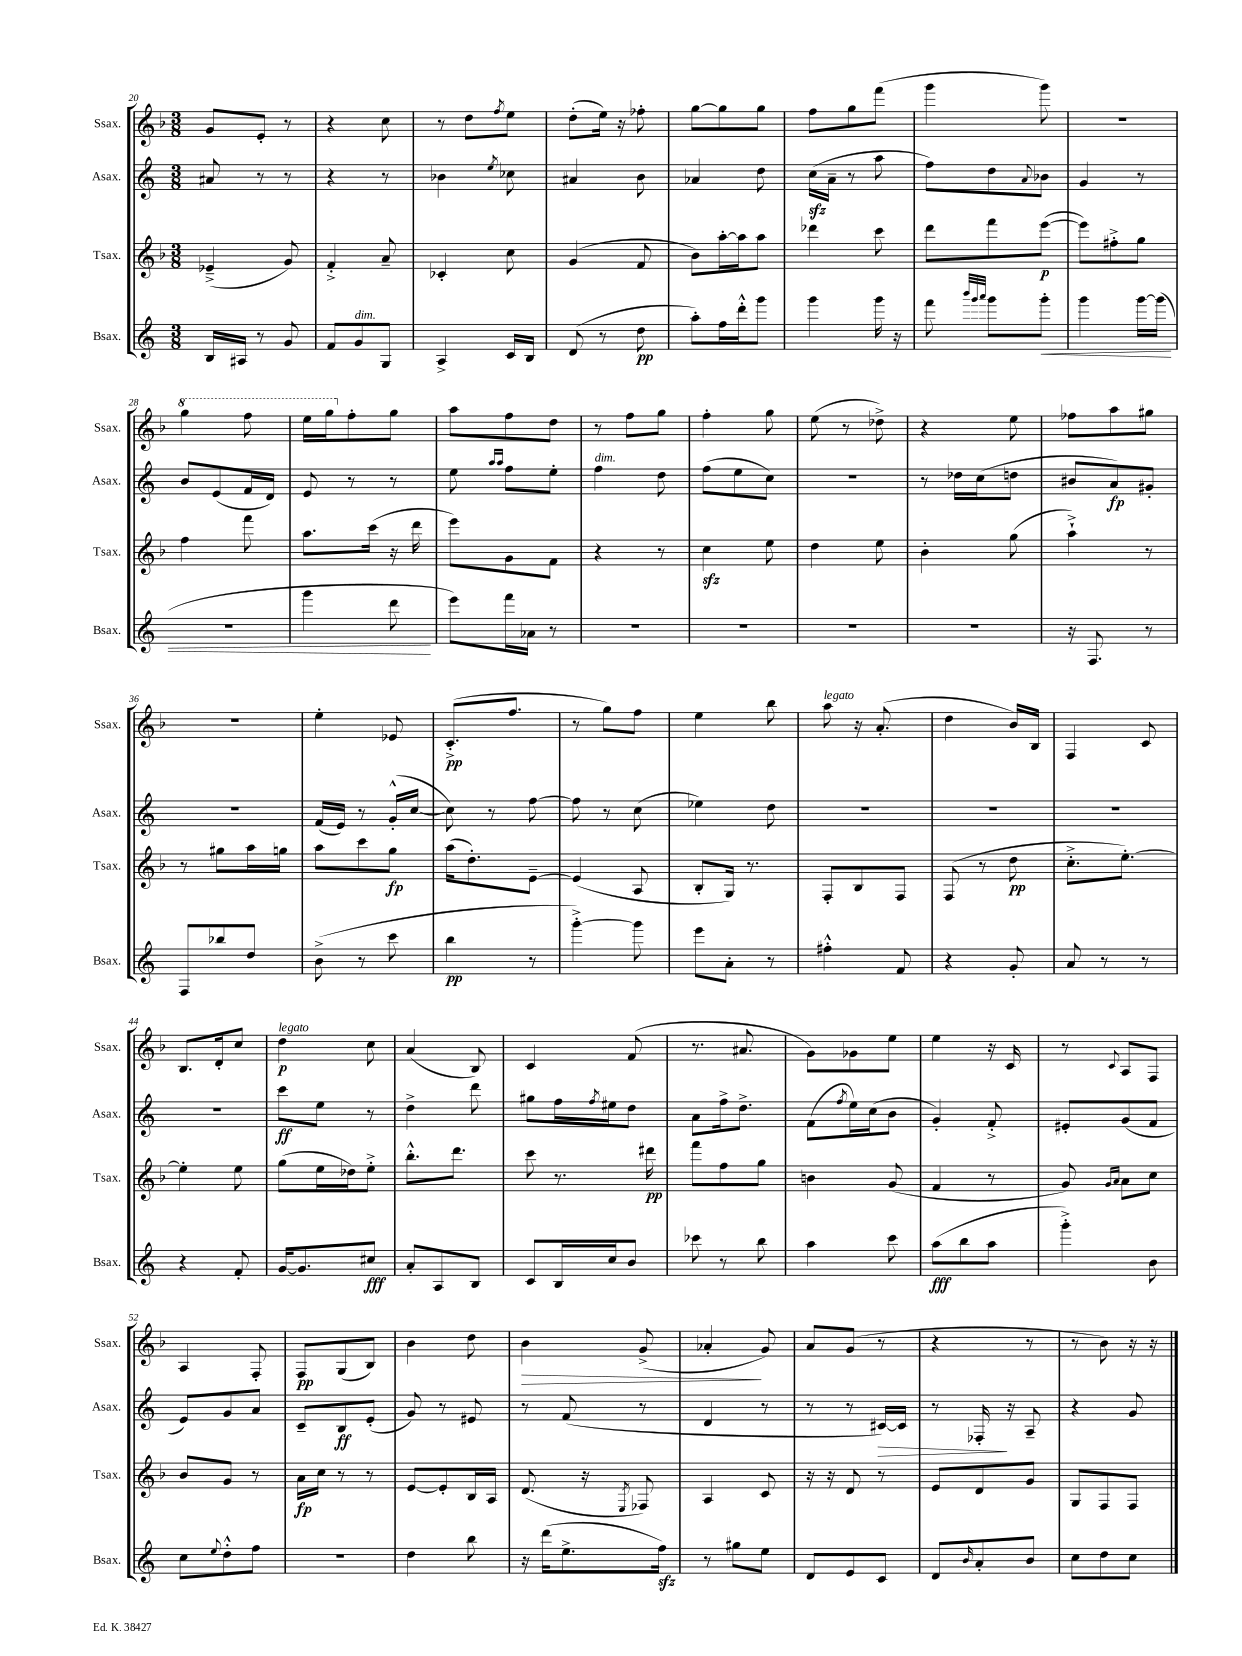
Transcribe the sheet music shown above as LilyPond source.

<<
\new StaffGroup <<
\new Staff = "s0" \with { instrumentName = "Ssax." shortInstrumentName = "Ssax." } {
    \clef treble \key f \major \numericTimeSignature \time 3/8
    g'8 e'8-. r8 |
    r4 c''8 |
    r8 d''8 \acciaccatura { f''8 } e''8 |
    d''8-.( e''16) r16 fes''8-. |
    g''8~ g''8 g''8 |
    f''8 g''8 f'''8( |
    g'''4 g'''8) |
    R4. |
    \ottava #1 g'''4 f'''8 |
    e'''16 g'''16 \ottava #0 f''8-. g''8 |
    a''8 f''8 d''8 |
    r8 f''8 g''8 |
    f''4-. g''8 |
    e''8( r8 des''8->) |
    r4 e''8 |
    fes''8 a''8 gis''8 |
    R4. |
    e''4-. ees'8 |
    c'8.-.->\pp( f''8. |
    r8 g''8) f''8 |
    e''4 bes''8 |
    a''8^\markup { \italic "legato" } r16 a'8.-.( |
    d''4 bes'16) bes16 |
    f4 c'8 |
    bes8. d'16-. c''8 |
    d''4\p^\markup { \italic "legato" } c''8 |
    a'4( bes8) |
    c'4 f'8( |
    r8. ais'8. |
    g'8) ges'8 e''8 |
    e''4 r16 c'16 |
    r8 \appoggiatura { c'8 } a8 f8 |
    a4 f8-. |
    f8\pp g8( bes8) |
    bes'4 d''8 |
    bes'4\> g'8->( |
    aes'4-.\! g'8) |
    a'8 g'8( r8 |
    r4 r8 |
    r8 bes'8) r16 r16 \bar "|." |
}
\new Staff = "s1" \with { instrumentName = "Asax." shortInstrumentName = "Asax." } {
    \clef treble \key c \major \numericTimeSignature \time 3/8
    ais'8 r8 r8 |
    r4 r8 |
    bes'4 \acciaccatura { e''8 } ces''8 |
    ais'4 b'8 |
    aes'4 d''8 |
    c''16\sfz( a'16-- r8 a''8 |
    f''8) d''8 \appoggiatura { a'8 } bes'8 |
    g'4 r8 |
    b'8 e'8( f'16 d'16) |
    e'8 r8 r8 |
    e''8 \grace { a''16 a''16 } f''8 e''8-. |
    f''4^\markup { \italic "dim." } d''8 |
    f''8( e''8 c''8) |
    R4. |
    r8 des''16 c''16( d''8 |
    bis'8 a'8\fp) gis'8-. |
    R4. |
    f'16( e'16) r8 g'16-.-^( c''16~ |
    c''8) r8 f''8~ |
    f''8 r8 c''8( |
    ees''4) d''8 |
    R4. |
    R4. |
    R4. |
    R4. |
    c'''8\ff e''8 r8 |
    d''4-> d'''8 |
    gis''8 f''16 \acciaccatura { f''8 } eis''16 d''8 |
    a'8 f''16-> d''8.-> |
    f'8( \acciaccatura { f''8 } e''16) c''16( b'8 |
    g'4-.) f'8-.-> |
    eis'8-. g'8( f'8 |
    e'8) g'8 a'8 |
    c'8-- b8\ff e'8-.( |
    g'8) r8 eis'8 |
    r8 f'8( r8 |
    d'4 r8 |
    r8 r8 cis'16~\>) cis'16 |
    r8 fes16-.\! r16 a8-- |
    r4 g'8 \bar "|." |
}
\new Staff = "s2" \with { instrumentName = "Tsax." shortInstrumentName = "Tsax." } {
    \clef treble \key f \major \numericTimeSignature \time 3/8
    ees'4--->( g'8) |
    f'4-.-> a'8-- |
    ces'4-. c''8 |
    g'4( f'8 |
    bes'8) a''16~-. a''16 a''8 |
    des'''4 c'''8 |
    d'''8 f'''8 e'''8~\p( |
    e'''8) fis''8-.-> g''8 |
    f''4 f'''8 |
    a''8. c'''16( r16 d'''16 |
    e'''8) g'8 f'8 |
    r4 r8 |
    c''4\sfz e''8 |
    d''4 e''8 |
    bes'4-. g''8( |
    a''4-!->) r8 |
    r8 gis''8 a''16 g''16 |
    a''8 c'''8 g''8\fp |
    a''16( d''8.-.) e'8~-- |
    e'4( a8 |
    bes8-. g16) r8. |
    f8-. bes8 f8 |
    f8( r8 d''8\pp |
    c''8.-.-> e''8.~-.) |
    e''4-. e''8 |
    g''8( e''16 des''16) e''8-.-> |
    bes''8.-.-^ d'''8. |
    c'''8 r8. dis'''16\pp |
    f'''8 f''8 g''8 |
    b'4 g'8( |
    f'4 r8 |
    g'8) \grace { g'16 a'16 } a'8 c''8 |
    bes'8 g'8 r8 |
    a'16\fp c''16 r8 r8 |
    e'8~ e'8-. bes16 a16 |
    d'8.( r16 \acciaccatura { e8 } fes8) |
    a4 c'8 |
    r16 r16 d'8 r8 |
    e'8 d'8 g'8 |
    g8 f8 f8 \bar "|." |
}
\new Staff = "s3" \with { instrumentName = "Bsax." shortInstrumentName = "Bsax." } {
    \clef treble \key c \major \numericTimeSignature \time 3/8
    b16 ais16 r8 g'8 |
    f'8 g'8^\markup { \italic "dim." } g8 |
    a4-> c'16 b16 |
    d'8( r8 d''8\pp |
    a''8-.) f''16 d'''16-.-^ g'''8 |
    g'''4 g'''16 r16 |
    f'''8 \grace { b'''32 g'''32 a'''32 } g'''8 g'''8-.\< |
    g'''4 g'''16~ g'''16( |
    R4. |
    g'''4 d'''8\! |
    e'''8) f'''16 aes'16 r8 |
    R4. |
    R4. |
    R4. |
    R4. |
    r16 f8. r8 |
    f8 bes''8 d''8 |
    b'8->( r8 c'''8 |
    b''4\pp r8 |
    g'''4~-.->) g'''8 |
    e'''8 a'8-. r8 |
    fis''4-.-^ f'8 |
    r4 g'8-. |
    a'8 r8 r8 |
    r4 f'8-. |
    g'16~ g'8. cis''8\fff |
    a'8-. a8 b8 |
    c'8 b16 c''16 b'8 |
    ces'''8 r8 b''8 |
    a''4 c'''8 |
    a''8\fff( b''8 a''8 |
    g'''4-.->) b'8 |
    c''8 \appoggiatura { e''8 } d''8-.-^ f''8 |
    r4. |
    d''4 b''8 |
    r16 d'''16( e''8.-> f''16\sfz) |
    r8 gis''8 e''8 |
    d'8 e'8 c'8 |
    d'8 \grace { b'16 } a'8-. b'8 |
    c''8 d''8 c''8 \bar "|." |
}
>>
>>
\layout { \context { \Score currentBarNumber = #20 } }
